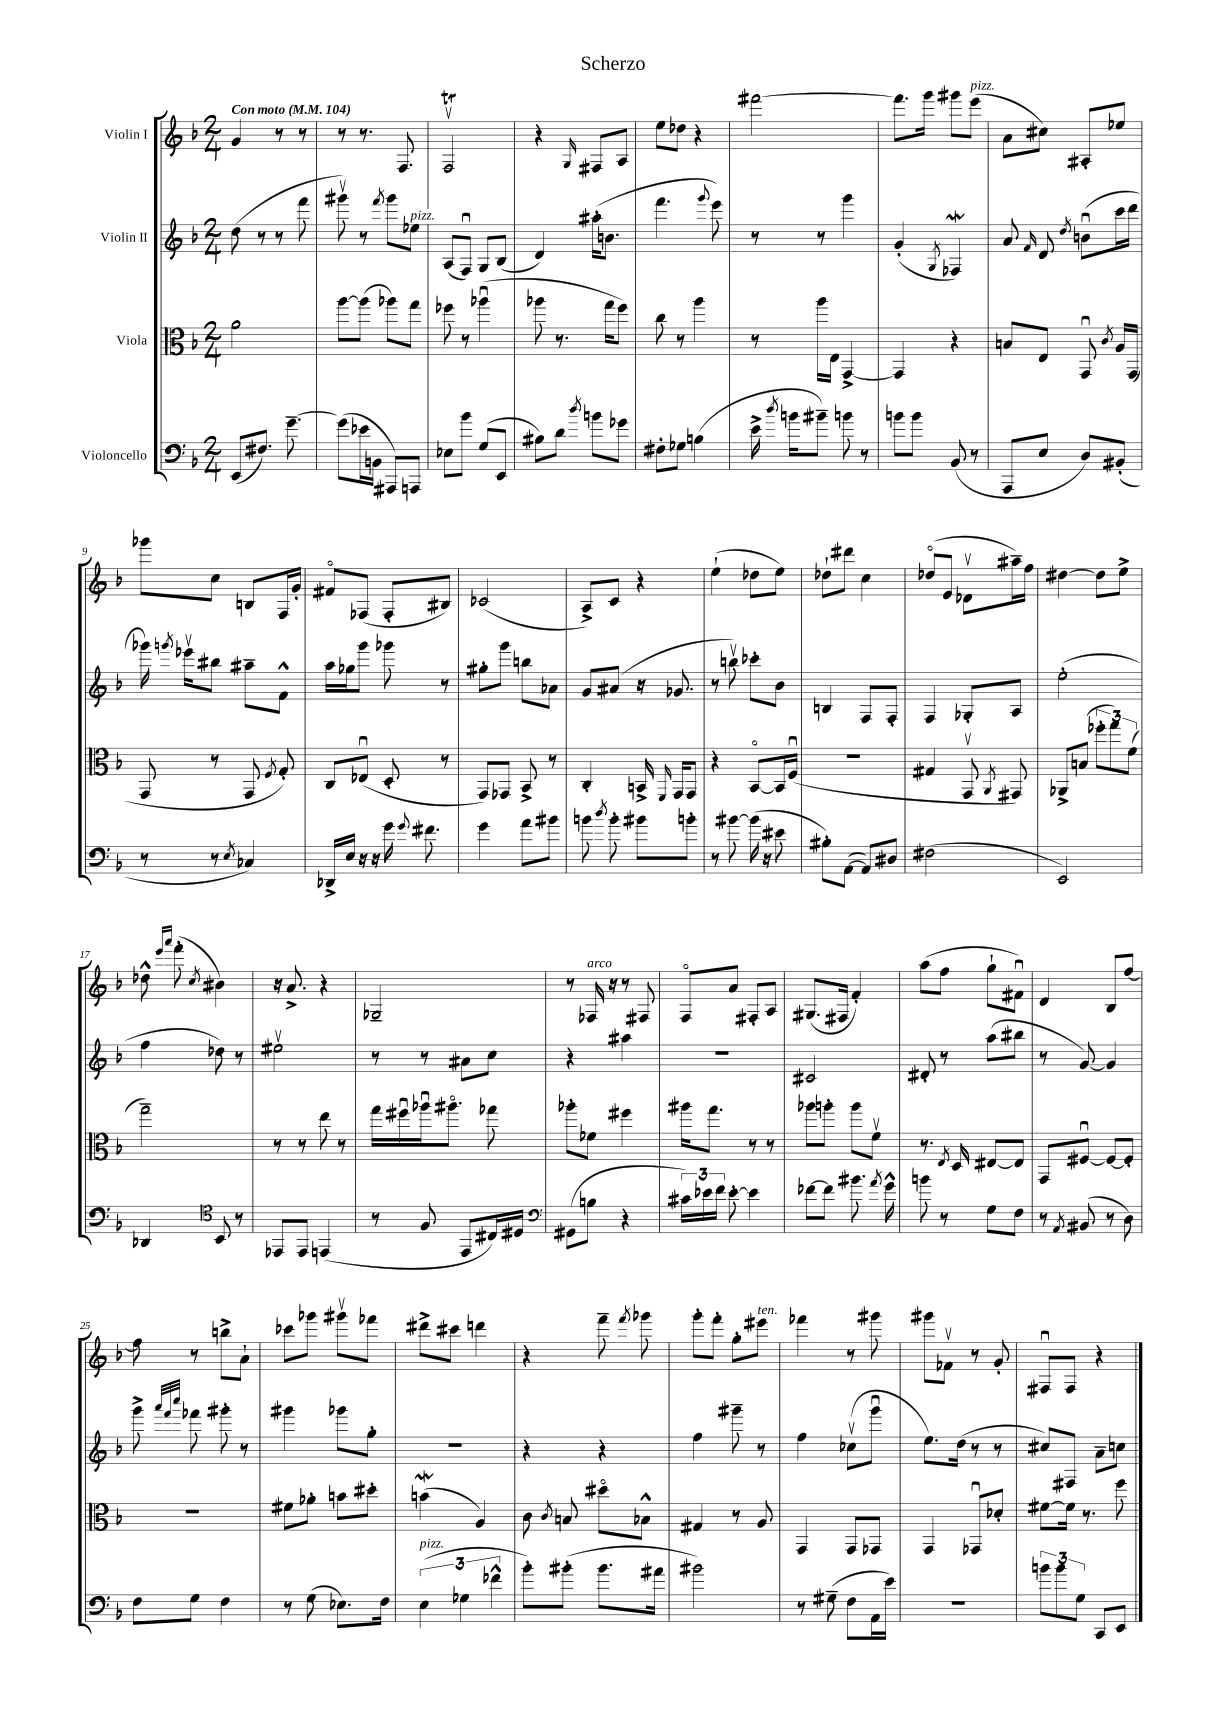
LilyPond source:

\header { title = "Scherzo" }
<<
\new StaffGroup <<
\new Staff = "s0" \with { instrumentName = "Violin I" } {
    \clef treble \key f \major \numericTimeSignature \time 2/4 \tempo "Con moto" 4 = 104
    \autoBeamOff g'4 r8 r8 |
    r8 r8. f8. |
    f2\upbow\trill |
    r4 \grace { g16 } fis8[ a8] |
    e''8[ des''8] r4 |
    fis'''2~ |
    fis'''8.[ g'''16] gis'''8[ e'''8]^\markup { \italic "pizz." }( |
    a'8[ cis''8]) ais8[-. ees''8] |
    ges'''8[ c''8] b8[ f16 g'16]-. |
    fis'8[\flageolet fes8]( fes8[-. bis8]) |
    ces'2( |
    a8[->) c'8] r4 |
    e''4-!( des''8[ e''8]) |
    des''8[-! dis'''8] c''4 |
    des''8[\flageolet( e'8] des'8[\upbow ais''16--) f''16] |
    dis''4~ dis''8[ e''8]-> |
    des''8-^ \grace { e'''16[ a'''16] } f'''8-.( \acciaccatura { c''8 } bis'4) |
    r16 a'8.-> r4 |
    ges2-- |
    r8 fes16^\markup { \italic "arco" } r16 r8 fis8 |
    f8[\flageolet a'8] fis8[-. a8] |
    gis8.[( fis16] f'4-.) |
    a''8[( f''8] g''8[-! fis'8]\downbow) |
    d'4 bes8[ f''8]~ |
    f''8 r8 b''8[-> a'8]-! |
    ces'''8[ ges'''8] gis'''8[\upbow fes'''8] |
    dis'''8[-> cis'''8] d'''4 |
    r4 f'''8-- \acciaccatura { f'''8 } ges'''8 |
    g'''8[-. f'''8]-. g''8[-. eis'''8]^\markup { \italic "ten." } |
    fes'''4 r8 gis'''8 |
    gis'''8[ fes'8]\upbow r8 g'8-. |
    fis8[\downbow fis8] r4 \bar "|." |
}
\new Staff = "s1" \with { instrumentName = "Violin II" } {
    \clef treble \key f \major \numericTimeSignature \time 2/4
    \autoBeamOff d''8( r8 r8 f'''8 |
    gis'''8\upbow) r8 \acciaccatura { f'''8 } gis'''8[ ees''8]^\markup { \italic "pizz." } |
    a8[( f8]\downbow) g8[ bes8]( |
    d'4) ais''16[-.( b'8.] |
    f'''4. \appoggiatura { g'''8 } e'''8) |
    r8 r8 g'''4 |
    g'4-.( \acciaccatura { g8 } fes4\mordent) |
    a'8 \grace { f'16 } d'8 \acciaccatura { d''8 } b'8[\downbow( c'''16 d'''16] |
    ges'''16) \acciaccatura { g'''8 } ees'''16[\upbow bis''8] ais''8[-- f'8]-^ |
    a''16[ ges''16 g'''8] ges'''8 r8 |
    gis''8[-. g'''8] b''8[ aes'8] |
    g'8[ ais'8]( r16 ges'8. |
    r8 b''8\upbow) ces'''8[-. bes'8] |
    b4 f8[ f8]-. |
    f4 ges8[-. a8] |
    e''2-.( |
    f''4 des''8) r8 |
    eis''2\upbow |
    r8 r8 ais'8[ c''8] |
    r4 ais''4 |
    r2 |
    cis'2 |
    dis'8-. r8 a''8[( bis''8] |
    r8 g'8~) g'4 |
    g'''8-> \grace { a'''32[ f'''32 c''''32] } fes'''8 gis'''8-. r8 |
    gis'''4 ges'''8[ g''8]-. |
    R2 |
    r4 r4 |
    f''4 gis'''8-- r8 |
    f''4 ces''8[\upbow( g'''8]\downbow |
    e''8.[) d''16]( r8 r8 |
    cis''8[) fis8] a'8[-- c''8] \bar "|." |
}
\new Staff = "s2" \with { instrumentName = "Viola" } {
    \clef alto \key f \major \numericTimeSignature \time 2/4
    \autoBeamOff a'2 |
    a''8[~ a''8]( aes''8[) g''8] |
    fes''8 r8 aes''4\downbow( |
    aes''8 r8. g''16[ f''8]) |
    c''8 r8 a''4 |
    r8 a''16[ e16] g,4~-> |
    g,4 r4 |
    b8[ e8] g,8\downbow \acciaccatura { c'8 } a16[ g,16]( |
    g,8 r8 g,8 \acciaccatura { f8 } g8-.) |
    c8[ ees8]\downbow( d8-. r8 |
    g,8[) ges,8] bes,8-> r8 |
    c4-. b,16-> \grace { f,16 } g,16[ g,8] |
    r4 bes,8[~\flageolet bes,16 f16]\downbow( |
    r2 |
    gis4 g,8\upbow \acciaccatura { a,8 } gis,8) |
    aes,8[-> b8]( \tuplet 3/2 { fes''8[-. g''8) f'8]( } |
    g''2--) |
    r8 r8 e''8 r8 |
    g''16[ fis''16\downbow aes''16\downbow ais''8.]\flageolet ges''8 |
    aes''8[-. fes'8] fis''4 |
    ais''16[ g''8.] r8 r8 |
    aes''8[ a''8]-. a''8[ f'8]\upbow |
    r8. \acciaccatura { e8 } d16 eis8[~ eis8] |
    g,8[ fis8]~\downbow fis8[~ fis8]-. |
    r2 |
    fis'8[ aes'8]-. b'8[ dis''8]-. |
    b'4\mordent( a4) |
    c'8 \acciaccatura { c'8 } b8 dis''8[\flageolet bes8]-^ |
    gis4 r8 a8 |
    g,4 g,8[ ges,8] |
    g,4 ges,8[\downbow des'8]-. |
    fis'8[~ fis'16] r8. f''8 \bar "|." |
}
\new Staff = "s3" \with { instrumentName = "Violoncello" } {
    \clef bass \key f \major \numericTimeSignature \time 2/4
    \autoBeamOff e,8[( fis8.]) g'8.~-- |
    g'8[( ees'16 b,16] ais,,8[) a,,8] |
    ees8[ bes'8] g8[( e,8] |
    bis8[) d'8] \acciaccatura { d''8 } b'8[ ges'8] |
    fis8[-. ges8] b4( |
    e'16-> \acciaccatura { d''8 } b'16[ bis'8]--) b'8 r8 |
    b'8[ b'8] bes,8( r8 |
    a,,8[ e8] d8[) bis,8]-.( |
    r8 r8 \acciaccatura { e8 } ces4) |
    des,16[-> e16] r16 r16 g'16 \appoggiatura { g'8 } fis'8. |
    g'4 a'8[ bis'8] |
    b'8 \acciaccatura { d''8 } b'8-. bis'8[ b'8]-. |
    r8 bis'8~ bis'16( r16 eis'8 |
    bis8[-.) a,8]~( a,8[) dis8] |
    fis2( |
    e,2) |
    des,4 \clef tenor bes,8 r8 |
    ees,8[ ees,8] e,4( |
    r8 f8 e,8[ cis16) dis16] |
    \clef bass gis,8[( b8] r4 |
    \tuplet 3/2 { cis'16[) ees'16 f'16] } ees'8~-. ees'4 |
    fes'8[~ fes'8] bis'8. \acciaccatura { a'8 } g'16-^ |
    b'8 r8 g8[ f8] |
    r8 \acciaccatura { a,8 } bis,8( r8 d8) |
    f8[ g8] f4 |
    r8 g8( ees8.[) f16] |
    \tuplet 3/2 { e4^\markup { \italic "pizz." }( ges4 fes'4-^ } |
    bes'8[-.) bis'8]-.( bis'8.[ ais'16] |
    bis'2) |
    r8 gis8--( f8[ a,16 e'16]) |
    R2 |
    \tuplet 3/2 { b'8[ b'8 g8] } c,8[ e,8] \bar "|." |
}
>>
>>
